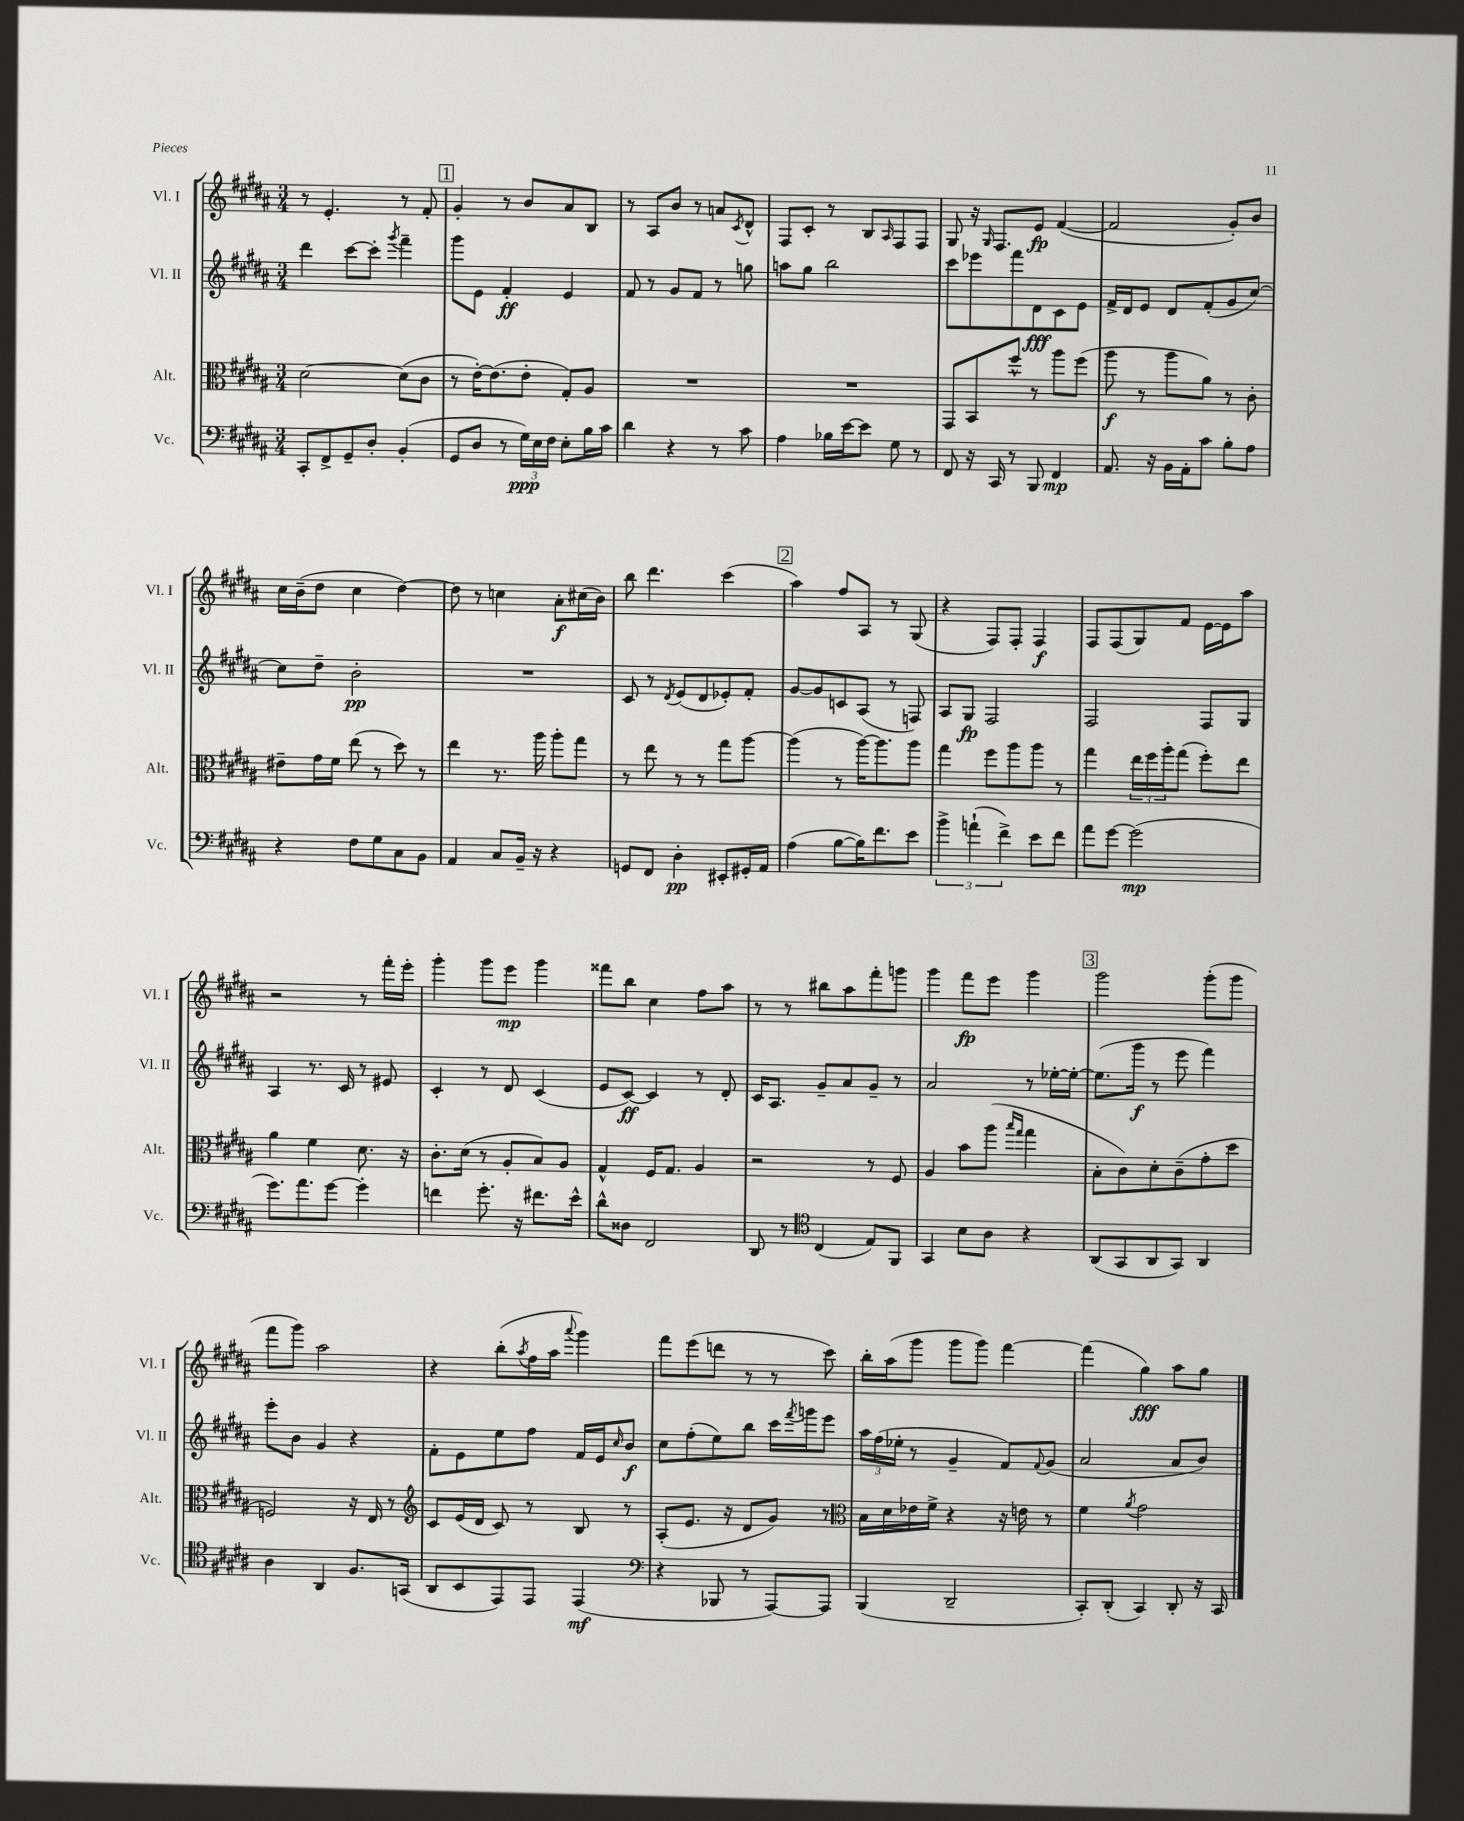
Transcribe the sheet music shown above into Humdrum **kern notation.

**kern	**kern	**kern	**kern
*staff4	*staff3	*staff2	*staff1
*clefF4	*clefC3	*clefG2	*clefG2
*k[f#c#g#d#a#]	*k[f#c#g#d#a#]	*k[f#c#g#d#a#]	*k[f#c#g#d#a#]
*M3/4	*M3/4	*M3/4	*M3/4
8CC#'/L	[2d#\	4ddd#\	8r
8FF#^/	.	.	4.e'/
8GG#~/	.	[8ccc#\L	.
8D#'/J	.	8ccc#'\]J	.
.	.	8qggg#/	.
(4BB'/	(8d#\]L	4fff#~\	8r
.	8c#\J	.	8f#'/
=	=	=	=
8GG#/L	8r	8ggg#\L	4g#'/
8D#/J	[16e'\LK)	8e\J	.
.	(8.e\]	.	.
8r	.	4f#'/	8r
24G#\LL)	8e'\J	.	8b/L
24E\	.	.	.
24F#\JJ	.	.	.
8E'\L	8G#'/L)	4e/	8a#/
16B\L	8A#/J	.	8B/J
16c#\JJ	.	.	.
=	=	=	=
4d#\	2.r	8f#/	8r
.	.	8r	8A#/L
4r	.	8g#/L	8b/J
.	.	8f#/J	8r
8r	.	8r	8a/L
.	.	.	8qc#/
8c#\	.	8gg\	8d#^^/J
=	=	=	=
4A#\	2.r	8aa\L	8F#/L
.	.	8gg#\J	8c#'/J
16B-\LL	.	2bb\	8r
[16e\J	.	.	.
8e\]J	.	.	8B/L
.	.	.	16qqA#/
8G#\	.	.	8F#/
8r	.	.	8F#/J
=	=	=	=
8FF#/	8GG#/L	8ccc#\L	8G#/
16r	8BB/	8eee-\	16r
.	.	.	16qqG#/
16CC#/	.	.	8.F#/L
8r	8ff#^^/J	8fff#\	.
8BBB/	8r	8d#\	8e/J
4FF#/	8aa#\L	8c#\	([4f#/
.	(8ff#\J	8e\J	.
=	=	=	=
8.AA#/	8aa#\	16f#^/LL	2f#/]
.	.	16d#/J	.
.	8r	8e/J	.
16r	.	.	.
16BB\LL	8aa#\L	8d#/L	.
16AA#'\J	.	.	.
8c#\J	8a#\J)	(8f#'/	.
8B'\L	8r	8g#/	8g#'/L)
8A#\J	8c#'\	[8cc#/J)	8b/J
=	=	=	=
4r	8e#~\L	8cc#\]L	16cc#\LL
.	.	.	(16b~\J
.	16g#\L	8dd#~\J	8dd#\J
.	16f#\JJ	.	.
8F#\L	(8ee\	2b'\	4cc#\
8G#\	8r	.	.
8C#\	8dd#\)	.	[4dd#\)
8BB\J	8r	.	.
=	=	=	=
4AA#/	4ee\	2.r	8dd#\]
.	.	.	8r
8C#/L	8.r	.	4cc\
16BB~/Jk	.	.	.
16r	16aa#\	.	.
4r	8aa#'\L	.	8a#'\L
.	8gg#\J	.	(16cc#\L
.	.	.	16b\JJ)
=	=	=	=
8GG/L	8r	8c#/	8bb\
8FF#/J	8ee\	8r	4.ddd#\
.	.	8qd#/	.
4D#'\	8r	(8e/L	.
.	8r	8d#/	.
8EE#'/L	8gg#\L	8e-'/)	(4ccc#\
16GG#'/L	[8aa#\J	8f#'/J	.
16AA#/JJ	.	.	.
=	=	=	=
(4A#\	(4aa#\]	[8g#/L	4aa#\)
.	.	8g#/]	.
[8B\L	8r	8c/	8ff#/L
16B\]K)	[16aa#\LK)	(8A#/J	8A#/J
8.f#\	8.aa#\]	.	.
.	.	8r	8r
8e\J	8aa#\J	8F/)	(8G#/
=	=	=	=
6b^\	4gg#\	8A#/L	4r
.	.	8G#/J	.
(6a`\	.	.	.
.	8ff#\L	2F#/	8F#/L)
6f#^\)	.	.	.
.	8aa#\	.	8F#'/J
8e\L	8aa#\J	.	4F#/
8f#\J	8r	.	.
=	=	=	=
8a#\L	4gg#\	2F#/	8F#/L
[8g#\J	.	.	(8F#/
(2g#\]	24ee\LL	.	8G#/)
.	24ff#\	.	.
.	24aa#'\J	.	.
.	(8gg#\J	.	8f#/J
.	8ff#'\L)	8F#/L	[16e\LL
.	.	.	16e\]J
.	8ee\J	8G#/J	8aa#\J
=	=	=	=
8.g#\L)	4a#\	4A#/	2r
8.a#\	.	.	.
.	4f#\	8.r	.
[8g#\J	.	.	.
.	.	16c#/	.
4g#'\]	8.d#\	8r	8r
.	.	8e#/	16fff#'\LL
.	16r	.	16eee'\JJ
=	=	=	=
4f\	8.c#'\L	4c#'/	4ggg#'\
.	(16d#\Jk	.	.
8.g#'\	8r	8r	8ggg#\L
.	8A#'/L	8d#/	8eee\J
16r	.	.	.
8.f#\L	8B/)	(4c#/	4ggg#\
.	8A#/J	.	.
16e^^\Jk	.	.	.
=	=	=	=
8d#^^\L	4G#^^/	8e/L	8fff##\L
8D##\J	.	[8c#/J)	8bb\J
2FF#/	16F#/LK	4c#/]	4cc#\
.	8.G#/J	.	.
.	4A#/	8r	8ff#\L
.	.	8d#'/	8aa#\J
=	=	=	=
8DD#/	2r	16c#/LK	8r
.	.	8.A#/J	.
8r	.	.	8r
*clefC4	*	*	*
(4C#/	.	8g#~/L	8bb#\L
.	.	8a#/	8aa#\
8E/L)	8r	8g#~/J	8fff#'\
8FF#/J	8F#/	8r	8ggg\J
=	=	=	=
4GG#/	4A#/	2a#/	4ggg#\
8B\L	8b\L	.	8fff#\L
8A#\J	(8aa#\J	.	8eee\J
.	16qqbb/LL	.	.
.	16qqgg#/JJ	.	.
4r	4gg#\	8r	4ggg#\
.	.	[16ee-'\LL	.
.	.	16ee-'\_JJ	.
=	=	=	=
(8AA#/L	8B'\L	(8.ee-\]L	2ggg#\
8GG#/	8c#\)	.	.
.	.	16ggg#\Jk	.
8AA#/	8d#'\	8r	.
8GG#/J)	(8c#~\	8eee\	.
4AA#/	8g#'\	4fff#\)	(8ggg#'\L
.	8dd#\J	.	8ggg#\J
=	=	=	=
4A#\	2F/)	8eee'\L	8fff#\L
.	.	8b\J	8ggg#\J)
4AA#/	.	4g#/	2aa#\
8.F#/L	16r	4r	.
.	16E/	.	.
.	8r	.	.
(16GG/Jk	.	.	.
=	=	=	=
*	*clefG2	*	*
8AA#/L	8c#/L	8f#'\L	4r
8BB/	(16e/L	8e\	.
.	16d#/JJ	.	.
8EE/)	8c#/)	8ee\	(8bb'\L
.	.	.	8qaa#/
8EE/J	8r	8ff#\J	16ff#\L
.	.	.	16aa#\JJ
.	.	.	8qqaaa#/
(4EE/	8B/	16f#/LL	4ggg#\)
.	.	16e/J	.
.	.	16qqcc#/	.
.	8r	8b/J	.
=	=	=	=
*clefF4	*	*	*
4r	(8A#'/L	8cc#\L	8fff#\L
.	8.e/J	(8ff#'\	(8eee\
8BBB-/	.	8ee\)	8ddd\J
.	16r	.	.
8r	8d#/L	8bb\J	8r
[8AAA#/L)	8g#/J)	16ccc#\LL	8r
.	.	8qfff#/	.
.	.	16ggg\J	.
8AAA#/]J	8r	8eee\J	8ccc#\)
=	=	=	=
*	*clefC3	*	*
(4BBB/	16B\LL	24aa#\LL	16bb'\LL
.	.	(24ff#\	.
.	16d#\	.	(16aa#\J
.	.	24ee-'\JJ	.
.	16e-\	8r	8ggg#\J
.	16f#^\JJ	.	.
2DD#~/	4r	4g#~/	8ggg#\L
.	.	.	8ggg#\J)
.	16r	8f#/L)	[4fff#\
.	16e\	.	.
.	.	8qqf#/	.
.	8r	(8g#/J	.
=	=	=	=
8CC#'/L)	4f#\	2a#/	(4fff#\]
(8DD#'/J	.	.	.
.	8qa#/	.	.
4CC#/)	2g#\	.	4gg#\)
8DD#'/	.	8a#/L	8aa#\L
16r	.	8b/J)	8gg#\J
16CC#/	.	.	.
==	==	==	==
*-	*-	*-	*-
